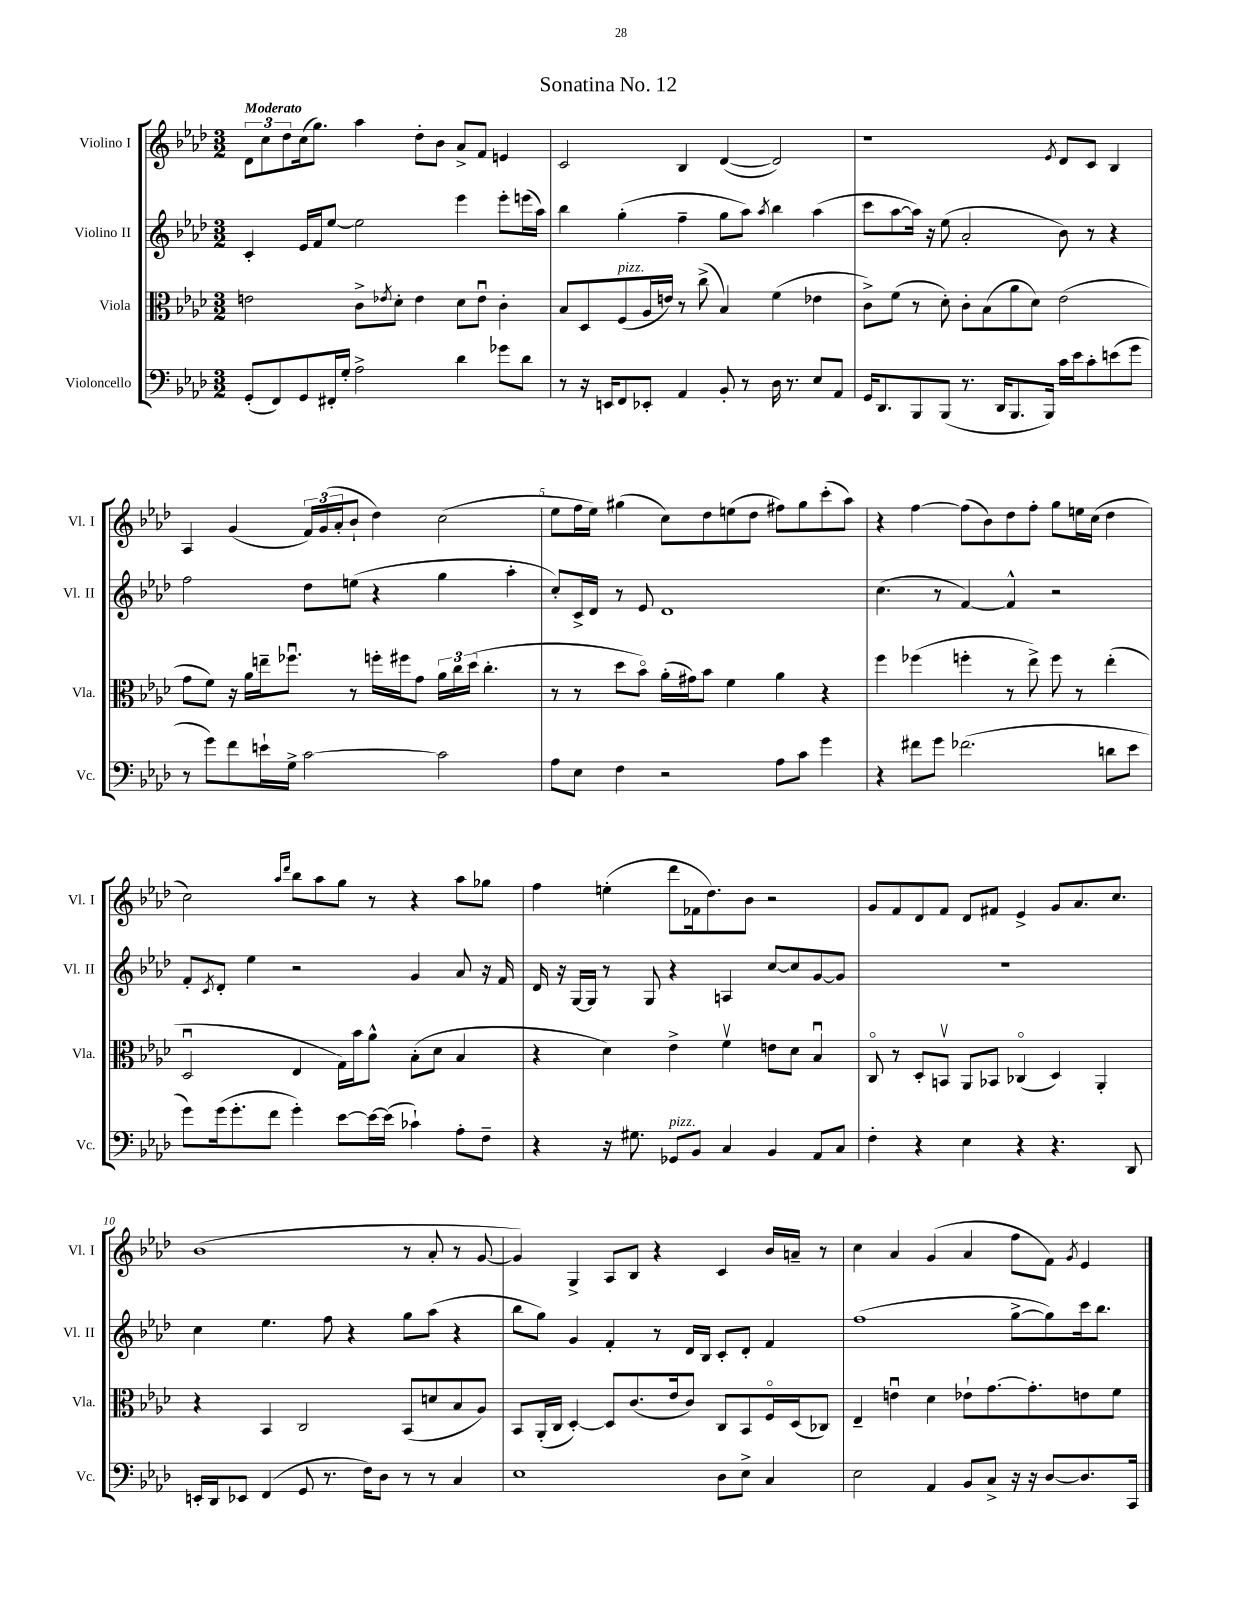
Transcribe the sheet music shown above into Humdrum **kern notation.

**kern	**kern	**kern	**kern
*part4	*part3	*part2	*part1
*staff4	*staff3	*staff2	*staff1
*I"Violoncello	*I"Viola	*I"Violino II	*I"Violino I
*I'Vc.	*I'Vla.	*I'Vl. II	*I'Vl. I
*clefF4	*clefC3	*clefG2	*clefG2
*k[b-e-a-d-]	*k[b-e-a-d-]	*k[b-e-a-d-]	*k[b-e-a-d-]
*M3/2	*M3/2	*M3/2	*M3/2
=1	=1	=1	=1
!	!	!	!LO:TX:a:B:t=Moderato
(8GG'/L	2en\	4c'/	12d-\L
.	.	.	12cc\
8FF/)	.	.	.
.	.	.	12dd-\
8GG/	.	16e-/LL	(16cc\k
.	.	16f/J	8.gg\J)
16FF#X'/L	.	[8ee-/J	.
16G'/JJ	.	.	.
2A-^\	8c^\L	2ee-\]	4aa-\
.	8qe-X/	.	.
.	8d-'\J	.	.
.	4e-\	.	8dd-'\L
.	.	.	8b-\J
4d-\	8d-\L	4eee-\	8a-^/L
.	8e-u\J	.	8f/J
8g-X\L	4c'\	8eee-'\L	4en/
8d-\J	.	(16eeen\L	.
.	.	16aa-\JJ)	.
=2	=2	=2	=2
8r	8B-/L	4bb-\	2c/
16r	8D-/	.	.
16EEn/KL	.	.	.
!	!LO:TX:a:i:t=pizz.	!	!
8FF/	(8F/	(4gg'\	.
8EE-X'/J	16A-/L	.	.
.	16en/JJ)	.	.
4AA-/	8r	4ff~\	4B-/
.	(8cc^\	.	.
8BB-'/	4B-/)	8gg\L	([4d-/
8r	.	8aa-\J)	.
.	.	8qaa-/	.
16D-\	(4f\	4bb-\	2d-/])
8.r	.	.	.
8E-/L	4e-X\	(4aa-\	.
8AA-/J	.	.	.
=3	=3	=3	=3
16GG/KL	8c^\L)	8ccc\L	1r
8.DD-/	.	.	.
.	(8f\J	[8aa-\	.
8BBB-/	8r	16aa-\Jk])	.
.	.	16r	.
(8BBB-/J	8d-'\)	(8ee-\	.
8.r	8c'\L	2a-'/	.
.	(8B-\	.	.
16DD-/KL	.	.	.
8.BBB-/	8a-\	.	.
.	8d-\J)	.	.
16BBB-/Jk)	.	.	.
.	.	.	8qe-/
16c\LL	(2e-\	8b-\)	8d-/L
16e-\J	.	.	.
8c'\	.	8r	8c/J
(8en\	.	4r	4B-/
8g\J	.	.	.
!!LO:LB:g=z
=4	=4	=4	=4
8r	8g\L	2ff\	4A-/
8g\L)	8f\J)	.	.
8f\	16r	.	(4g/
.	16a-\LL	.	.
16en`\L	16een~\J	.	.
16G^\JJ	8.ff-Xu\J	.	.
[2c\	.	8dd-\L	24f/LL)
.	.	.	(24g/
.	.	.	24a-'/J
.	8r	(8een\J	8b-`/J
.	16ffn'\LL	4r	4dd-\)
.	16ff#X\J	.	.
.	8g\J	.	.
2c\]	24a-\LL	4gg\	(2cc\
.	24cc\	.	.
.	(24dd-\JJ	.	.
.	4.cc'\	.	.
.	.	4aa-'\	.
=5	=5	=5	=5
8A-\L	8r	8cc'/L)	8ee-\L
8E-\J	8r	16c^/L	16ff\L
.	.	16d-/JJ	16ee-\JJ)
4F\	8dd-\L	8r	(4gg#X\
.	8b-\J)	8e-/	.
2r	(16a-'\LL	1d-	8cc\L)
.	16g#X\J)	.	.
.	8b-\J	.	8dd-\
.	4f\	.	(8een\
.	.	.	8dd-\J
8A-\L	4a-\	.	8ff#X\L)
8c\J	.	.	8gg#\
4g\	4r	.	(8ccc'\
.	.	.	8aa-\J)
=6	=6	=6	=6
4r	4ff\	(4.cc\	4r
8f#X\L	(4ff-X\	.	[4ff\
8g\J	.	8r	.
(2.f-X\	4ffn'\	[4f/)	(8ff\L]
.	.	.	8b-\)
.	8r	4f^^/]	8dd-\
.	8ee-^\)	.	8ff'\J
.	8ff\	2r	8gg\L
.	8r	.	16een\L
.	.	.	(16cc\JJ
8dn\L	(4ee-'\	.	4dd-\
8e-\J	.	.	.
!!LO:LB:g=z
=7	=7	=7	=7
8g\L)	2D-u/	8f'/L	2cc\)
.	.	8qc/	.
(16g\k	.	8d-'/J	.
8.g'\	.	.	.
.	.	4ee-\	.
8f\J	.	.	.
.	.	.	16qqaa-/LL
.	.	.	16qqddd-/JJ
4g'\)	4E-/	2r	8bb-\L
.	.	.	8aa-\
[8e-\L	16G\LL)	.	8gg\J
.	16b-\J	.	.
16e-\L_	8a-^^\J	.	8r
(16e-\JJ]	.	.	.
4c-X`\)	(8B-'\L	4g/	4r
.	8d-\J	.	.
8A-'\L	4B-/	8a-/	8aa-\L
8F~\J	.	16r	8gg-X\J
.	.	16f/	.
=8	=8	=8	=8
4r	4r	16d-/	4ff\
.	.	16r	.
.	.	[16G/LL	.
.	.	16G/JJ]	.
16r	4d-\)	8r	(4een'\
8.G#X\	.	.	.
.	.	8G/	.
!LO:TX:a:i:t=pizz.	!	!	!
8GG-X/L	4e-^\	4r	8ddd-\L
8BB-/J	.	.	16f-X\k
.	.	.	8.dd-\)
4C/	4fv\	4An/	.
.	.	.	8b-\J
4BB-/	8en\L	[8cc/L	2r
.	8d-\J	8cc/]	.
8AA-/L	4B-u/	[8g/	.
8C/J	.	8g/J]	.
=9	=9	=9	=9
4F'\	8C/	1.r	8g/L
.	8r	.	8f/
4r	8D-'/L	.	8d-/
.	8BBnv/J	.	8f/J
4E-\	8AA-/L	.	8d-/L
.	8BB-X/J	.	8f#X/J
4r	(4C-X/	.	4e-^/
4.r	4D-/)	.	8g/L
.	.	.	8.a-/
.	4AA-'/	.	.
.	.	.	8.cc/J
8DD-/	.	.	.
!!LO:LB:g=z
=10	=10	=10	=10
16EEn'/LL	4r	4cc\	(1b-
16DD-/J	.	.	.
8EE-X/J	.	.	.
(4FF/	4BB-/	4.ee-\	.
8GG/	2C/	.	.
8.r	.	8ff\	.
.	.	4r	.
16F\KL)	.	.	.
8D-\J	.	.	.
8r	(8BB-/L	8gg\L	8r
8r	8dn/	(8aa-\J	8a-'/
4C/	8B-/	4r	8r
.	8A-/J)	.	[8g/
=11	=11	=11	=11
1E-	8BB-/L	8bb-\L	4g/])
.	(16AA-'/L	8gg\J)	.
.	16C/JJ	.	.
.	[4D-'/)	4g/	4G^/
.	8D-/L]	4f'/	8A-/L
.	(8.c/	.	8B-/J
.	.	8r	4r
.	16e-/k	.	.
.	8c/J)	16d-/LL	.
.	.	16B-/JJ	.
8D-\L	8C/L	8c'/L	4c/
8E-^\J	8BB-/	8d-'/J	.
4C/	16F/L	4f/	16b-/LL
.	(16D-/J	.	16an~/JJ
.	8C-X/J)	.	8r
=12	=12	=12	=12
2E-\	4E-~/	(1ff	4cc\
.	4enu\	.	4a-/
4AA-/	4d-\	.	(4g/
8BB-/L	8e-X`\L	.	4a-/
8C^/J	[8.g\	.	.
16r	.	[8gg^\L	8ff\L
16r	8.g'\]	.	.
[8D-/L	.	8gg\])	8f\J)
.	.	.	8qg/
8.D-/]	8en\	16ccc\k	4e-/
.	.	8.bb-\J	.
.	8f\J	.	.
16CC/Jk	.	.	.
==	==	==	==
*-	*-	*-	*-
